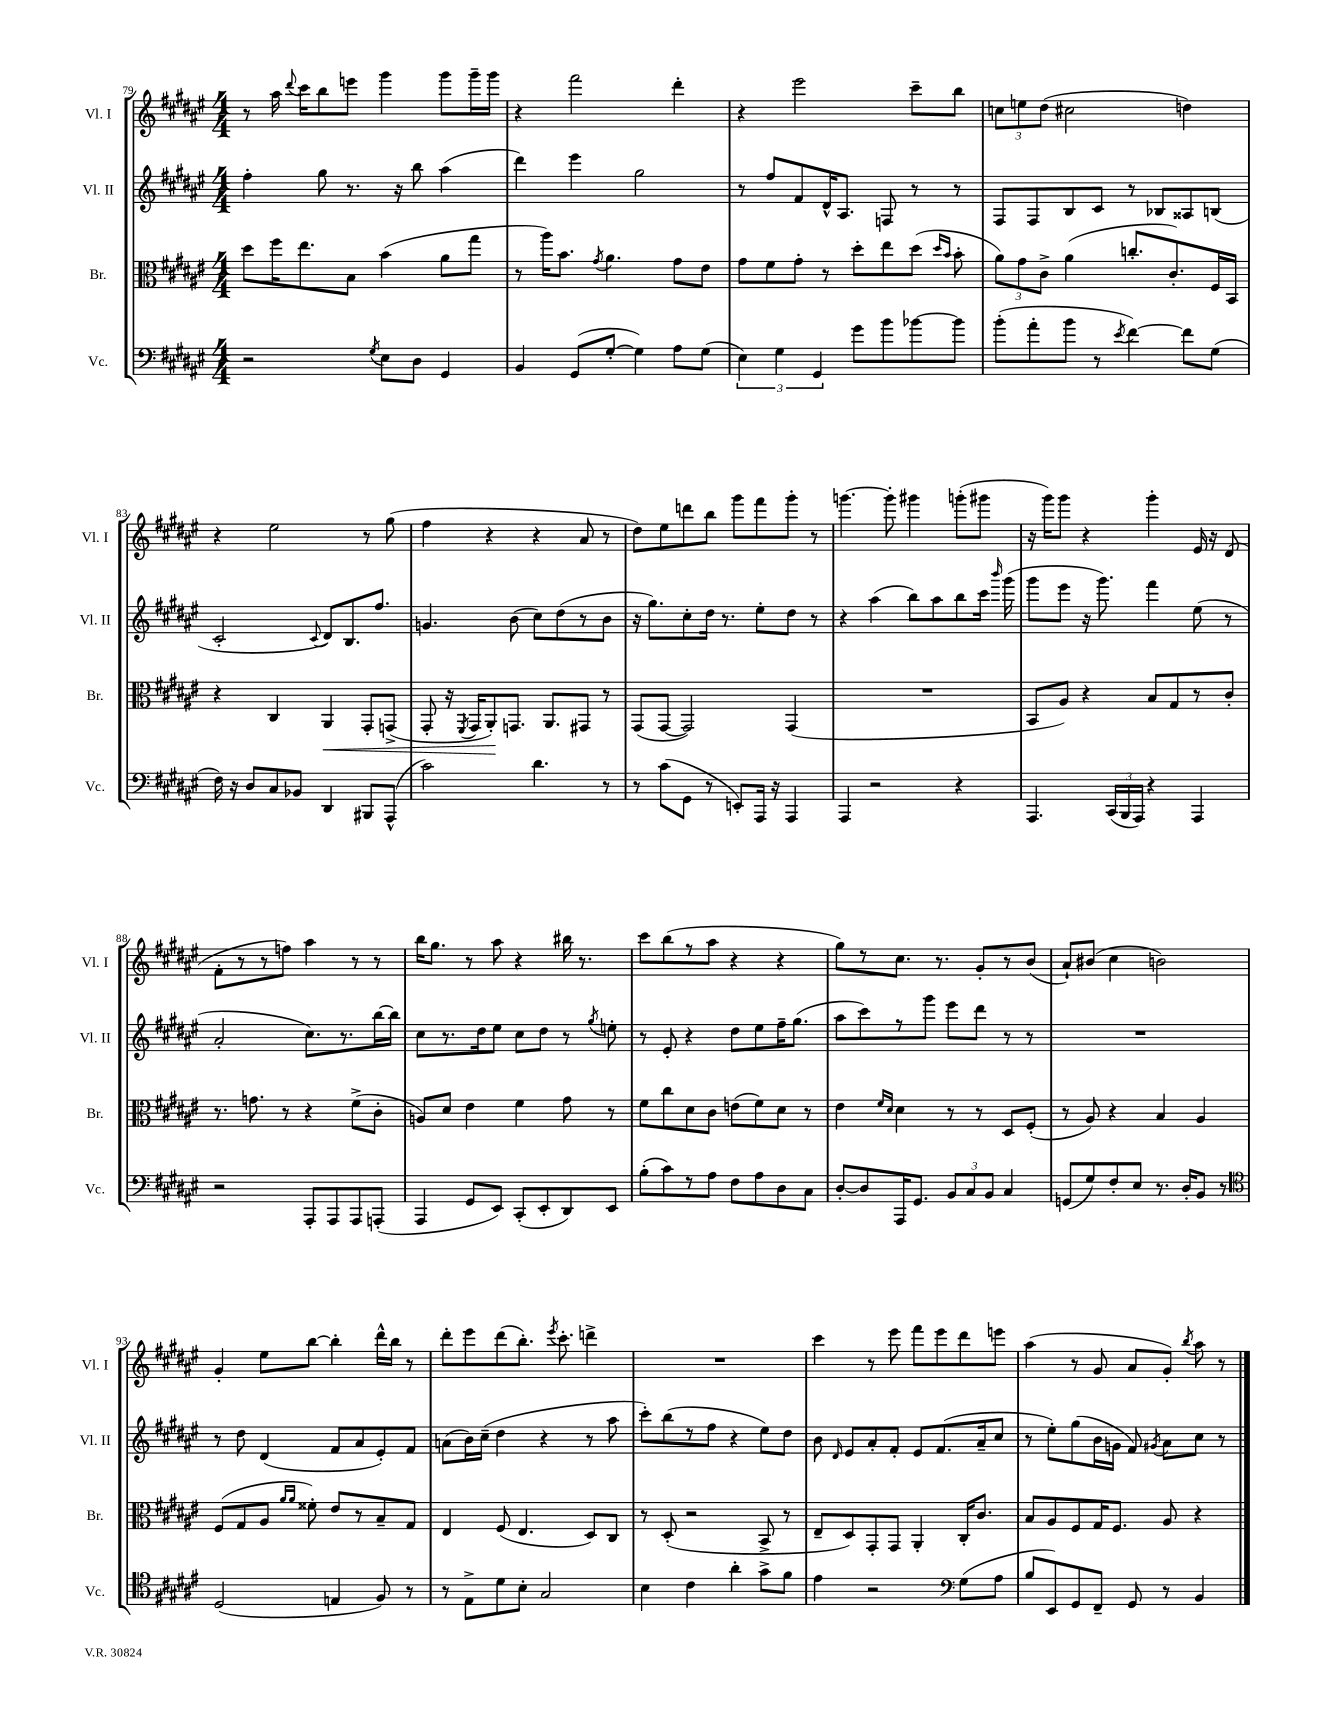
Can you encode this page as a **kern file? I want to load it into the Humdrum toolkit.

**kern	**kern	**dynam	**kern	**kern
*part4	*part3	*part3	*part2	*part1
*staff4	*staff3	*staff3	*staff2	*staff1
*I"Vc.	*I"Br.	*	*I"Vl. II	*I"Vl. I
*I'Vc.	*I'Br.	*	*I'Vl. II	*I'Vl. I
*clefF4	*clefC3	*	*clefG2	*clefG2
*k[f#c#g#d#a#e#]	*k[f#c#g#d#a#e#]	*	*k[f#c#g#d#a#e#]	*k[f#c#g#d#a#e#]
*M4/4	*M4/4	*	*M4/4	*M4/4
=79	=79	=79	=79	=79
2r	8dd#\L	.	4ff#'\	8r
.	16ff#\K	.	.	16aa#\
.	.	.	.	8qqddd#/
.	8.ee#\	.	.	16ccc#\KL
.	.	.	8gg#\	8bb\
.	8B\J	.	8.r	8eeen\J
8qG#/	.	.	.	.
8E#\L	(4b\	.	.	4ggg#\
.	.	.	16r	.
8D#\J	.	.	8bb\	.
4GG#/	8a#\L	.	(4aa#\	8ggg#\L
.	8gg#\J	.	.	16ggg#~\L
.	.	.	.	16ggg#\JJ
=80	=80	=80	=80	=80
4BB/	8r	.	4ddd#\)	4r
.	16aa#\KL)	.	.	.
.	8.b\J	.	.	.
(8GG#/L	.	.	4eee#\	2fff#\
.	8qg#/	.	.	.
[8G#'/J	4.a#\	.	.	.
4G#\])	.	.	2gg#\	.
8A#\L	8g#\L	.	.	4ddd#'\
(8G#\J	8e#\J	.	.	.
=81	=81	=81	=81	=81
6E#\)	8g#\L	.	8r	4r
.	8f#\	.	8ff#/L	.
6G#\	.	.	.	.
.	8g#'\J	.	8f#/	2eee#\
6GG#/	.	.	.	.
.	8r	.	16d#^^/K	.
.	.	.	8.A#/J	.
8g#\L	8dd#'\L	.	.	.
8b\	8ee#\	.	8Fn/	.
[8b-X\	(8dd#\J	.	8r	8ccc#~\L
.	16qqdd#/LL	.	.	.
.	16qqb/JJ	.	.	.
8b-\J]	8b'\	.	8r	8bb\J
=82	=82	=82	=82	=82
(8b'\L	12a#\L)	.	8F#/L	12ccn\L
.	12g#\	.	.	12een\
8a#'\	.	.	8F#/	.
.	12c#^\J	.	.	(12dd#\J
8b\J	(4a#\	.	8B/	2cc#X\
8r	.	.	8c#/J	.
8qe#/	.	.	.	.
[4f#\)	8.ccn'/L	.	8r	.
.	.	.	8B-X/L	.
.	8.c#'/)	.	.	.
8f#\L]	.	.	8A##X/	4ddn\)
(8G#\J	16F#/L	.	(8Bn/J	.
.	16BB/JJ	.	.	.
!!LO:LB:g=z
=83	=83	=83	=83	=83
16F#\)	4r	.	2c#'/	4r
16r	.	.	.	.
8D#/L	.	.	.	.
8C#/	4C#/	.	.	2ee#\
8BB-X/J	.	.	.	.
.	.	.	8qqc#/	.
!	!	!LO:HP:b	!	!
4DD#/	4AA#/	<	8d#/L)	.
.	.	.	8.B/	.
8BBB#X/L	8GG#'/L	.	.	8r
.	.	.	8.ff#/J	.
(8AAA#^^/J	(8GGn^/J	.	.	(8gg#\
=84	=84	=84	=84	=84
2c#\)	8GG#'/	.	4.gn/	4ff#\
.	16r	.	.	.
.	8qFF#/	.	.	.
.	16GG#/KL	.	.	.
.	8AA#'/)	.	.	4r
.	8.GGn/J	[	(8b\	.
4.d#\	.	.	8cc#\L)	4r
.	8.AA#/L	.	.	.
.	.	.	(8dd#\	.
.	8GG#X/J	.	8r	8a#/
8r	8r	.	8b\J	8r
=85	=85	=85	=85	=85
8r	(8GG#/L	.	16r	8dd#\L)
.	.	.	8.gg#\L)	.
(8c#\L	[8GG#/J	.	.	8ee#\
8GG#\J	2GG#/])	.	8cc#'\	8dddn\
8r	.	.	16dd#\Jk	8bb\J
.	.	.	8.r	.
8EEn'/L)	.	.	.	8ggg#\L
16AAA#/Jk	.	.	8ee#'\L	8fff#\
16r	.	.	.	.
4AAA#/	(4GG#/	.	8dd#\J	8ggg#'\J
.	.	.	8r	8r
=86	=86	=86	=86	=86
4AAA#/	1r	.	4r	[4.gggn\
2r	.	.	(4aa#\	.
.	.	.	.	8ggg'\]
.	.	.	8bb\L)	4ggg#X\
.	.	.	8aa#\	.
4r	.	.	8bb\	(8gggn'\L
.	.	.	16ccc#\Jk	8ggg#X\J
.	.	.	16qqbbb/	.
.	.	.	(16ggg#\	.
=87	=87	=87	=87	=87
4.AAA#/	8BB/L	.	8ggg#\L	16r
.	.	.	.	16ggg#\KL)
.	8A#/J)	.	8eee#\J	8ggg#\J
.	4r	.	16r	4r
.	.	.	8.ggg#\)	.
(24CC#/LL	.	.	.	.
24BBB/	.	.	.	.
24AAA#/JJ)	.	.	.	.
4r	8B/L	.	4fff#\	4ggg#'\
.	8G#/	.	.	.
4AAA#/	8r	.	(8ee#\	16e#/
.	.	.	.	16r
.	8c#'/J	.	8r	(8d#/
!!LO:LB:g=z
=88	=88	=88	=88	=88
2r	8.r	.	2a#'/	8f#'\L
.	.	.	.	8r
.	8.gn\	.	.	.
.	.	.	.	8r
.	8r	.	.	8ffn\J)
8AAA#'/L	4r	.	8.cc#\L)	4aa#\
8AAA#/	.	.	.	.
.	.	.	8.r	.
8AAA#/	(8f#^\L	.	.	8r
(8AAAn'/J	8c#'\J	.	[16bb\L	8r
.	.	.	16bb\JJ]	.
=89	=89	=89	=89	=89
4AAA#/	8An/L)	.	8cc#\L	16bb\KL
.	.	.	.	8.gg#\J
.	8d#/J	.	8.r	.
8GG#/L	4e#\	.	.	8r
.	.	.	16dd#\k	.
8EE#/J)	.	.	8ee#\J	8aa#\
(8CC#'/L	4f#\	.	8cc#\L	4r
8EE#'/	.	.	8dd#\J	.
8DD#/)	8g#\	.	8r	16bb#X\
.	.	.	.	8.r
.	.	.	8qgg#/	.
8EE#/J	8r	.	8een'\	.
=90	=90	=90	=90	=90
(8B'\L	8f#\L	.	8r	8ccc#\L
8c#\)	8cc#\	.	8e#'/	(8bb\
8r	8d#\	.	4r	8r
8A#\J	8c#\J	.	.	8aa#\J
8F#\L	(8en\L	.	8dd#\L	4r
8A#\	8f#\)	.	8ee#\	.
8D#\	8d#\J	.	16ff#~\K	4r
.	.	.	(8.gg#\J	.
8C#\J	8r	.	.	.
=91	=91	=91	=91	=91
[8D#'/L	4e#\	.	8aa#\L	8gg#\L)
8D#/]	.	.	8ccc#\)	8r
.	16qqf#/LL	.	.	.
.	16qqd#/JJ	.	.	.
16AAA#/K	4d#\	.	8r	8.cc#\J
8.GG#/J	.	.	.	.
.	.	.	8ggg#\J	.
.	.	.	.	8.r
12BB/L	8r	.	8eee#\L	.
12C#/	.	.	.	.
.	8r	.	8ddd#\J	8g#'/L
12BB/J	.	.	.	.
4C#/	8D#/L	.	8r	8r
.	(8F#'/J	.	8r	(8b/J
=92	=92	=92	=92	=92
(8GGn/L	8r	.	1r	8a#`/L)
8G#/)	8A#/)	.	.	(8b#X/J
8F#'/	4r	.	.	4cc#\
8E#/J	.	.	.	.
8.r	4B/	.	.	2bn\)
16D#'/KL	.	.	.	.
8BB/J	4A#/	.	.	.
8r	.	.	.	.
!!LO:LB:g=z
=93	=93	=93	=93	=93
*clefC4	*	*	*	*
(2D#/	(8F#/L	.	8r	4g#'/
.	8G#/	.	8dd#\	.
.	8A#/J	.	(4d#/	8ee#\L
.	16qqa#/LL	.	.	.
.	16qqa#/JJ	.	.	.
.	8f##X'\)	.	.	[8bb\J
4En/	8e#/L	.	8f#/L	4bb'\]
.	8r	.	8a#/	.
8F#/)	8B~/	.	8e#'/)	16ddd#^^\LL
.	.	.	.	16bb\JJ
8r	8G#/J	.	8f#/J	8r
=94	=94	=94	=94	=94
8r	4E#/	.	(8an\L	8ddd#'\L
8E#^\L	.	.	16b\L)	8eee#\
.	.	.	(16cc#~\JJ	.
8d#\	(8F#/	.	4dd#\	(8ddd#\
8B'\J	4.E#/	.	.	8.bb'\J)
2G#/	.	.	4r	.
.	.	.	.	8qeee#/
.	.	.	.	8.ccc#'\
.	8D#/L)	.	8r	4dddn^\
.	8C#/J	.	8aa#\	.
=95	=95	=95	=95	=95
4B\	8r	.	8ccc#'\L)	1r
.	(8D#'/	.	(8bb\	.
4c#\	2r	.	8r	.
.	.	.	8ff#\J	.
4a#'\	.	.	4r	.
8g#^\L	8BB^/	.	8ee#\L)	.
8f#\J	8r	.	8dd#\J	.
=96	=96	=96	=96	=96
4e#\	8E#~/L	.	8b\	4ccc#\
.	.	.	16qqd#/	.
.	8D#/)	.	8e#/L	.
2r	8GG#'/	.	8a#'/	8r
.	8GG#/J	.	8f#'/J	8eee#\
.	4AA#'/	.	8e#/L	8fff#\L
.	.	.	(8.f#/	8eee#\
*clefF4	*	*	*	*
(8G#\L	16C#'/KL	.	.	8ddd#\
.	8.c#/J	.	16a#~/k	.
8A#\J	.	.	8cc#/J	8eeen\J
=97	=97	=97	=97	=97
8B/L	8B/L	.	8r	(4aa#\
8EE#/)	8A#/	.	8ee#'\L)	.
8GG#/	8F#/	.	(8gg#\	8r
8FF#~/J	16G#/K	.	16b\L	8g#/
.	8.F#/J	.	16gn\JJ	.
8GG#/	.	.	8f#/)	8a#/L
.	.	.	8qg#X/	.
8r	8A#/	.	8a#\L	8g#'/J)
.	.	.	.	8qbb/
4BB/	4r	.	8cc#\J	8aa#\
.	.	.	8r	8r
==	==	==	==	==
*-	*-	*-	*-	*-
